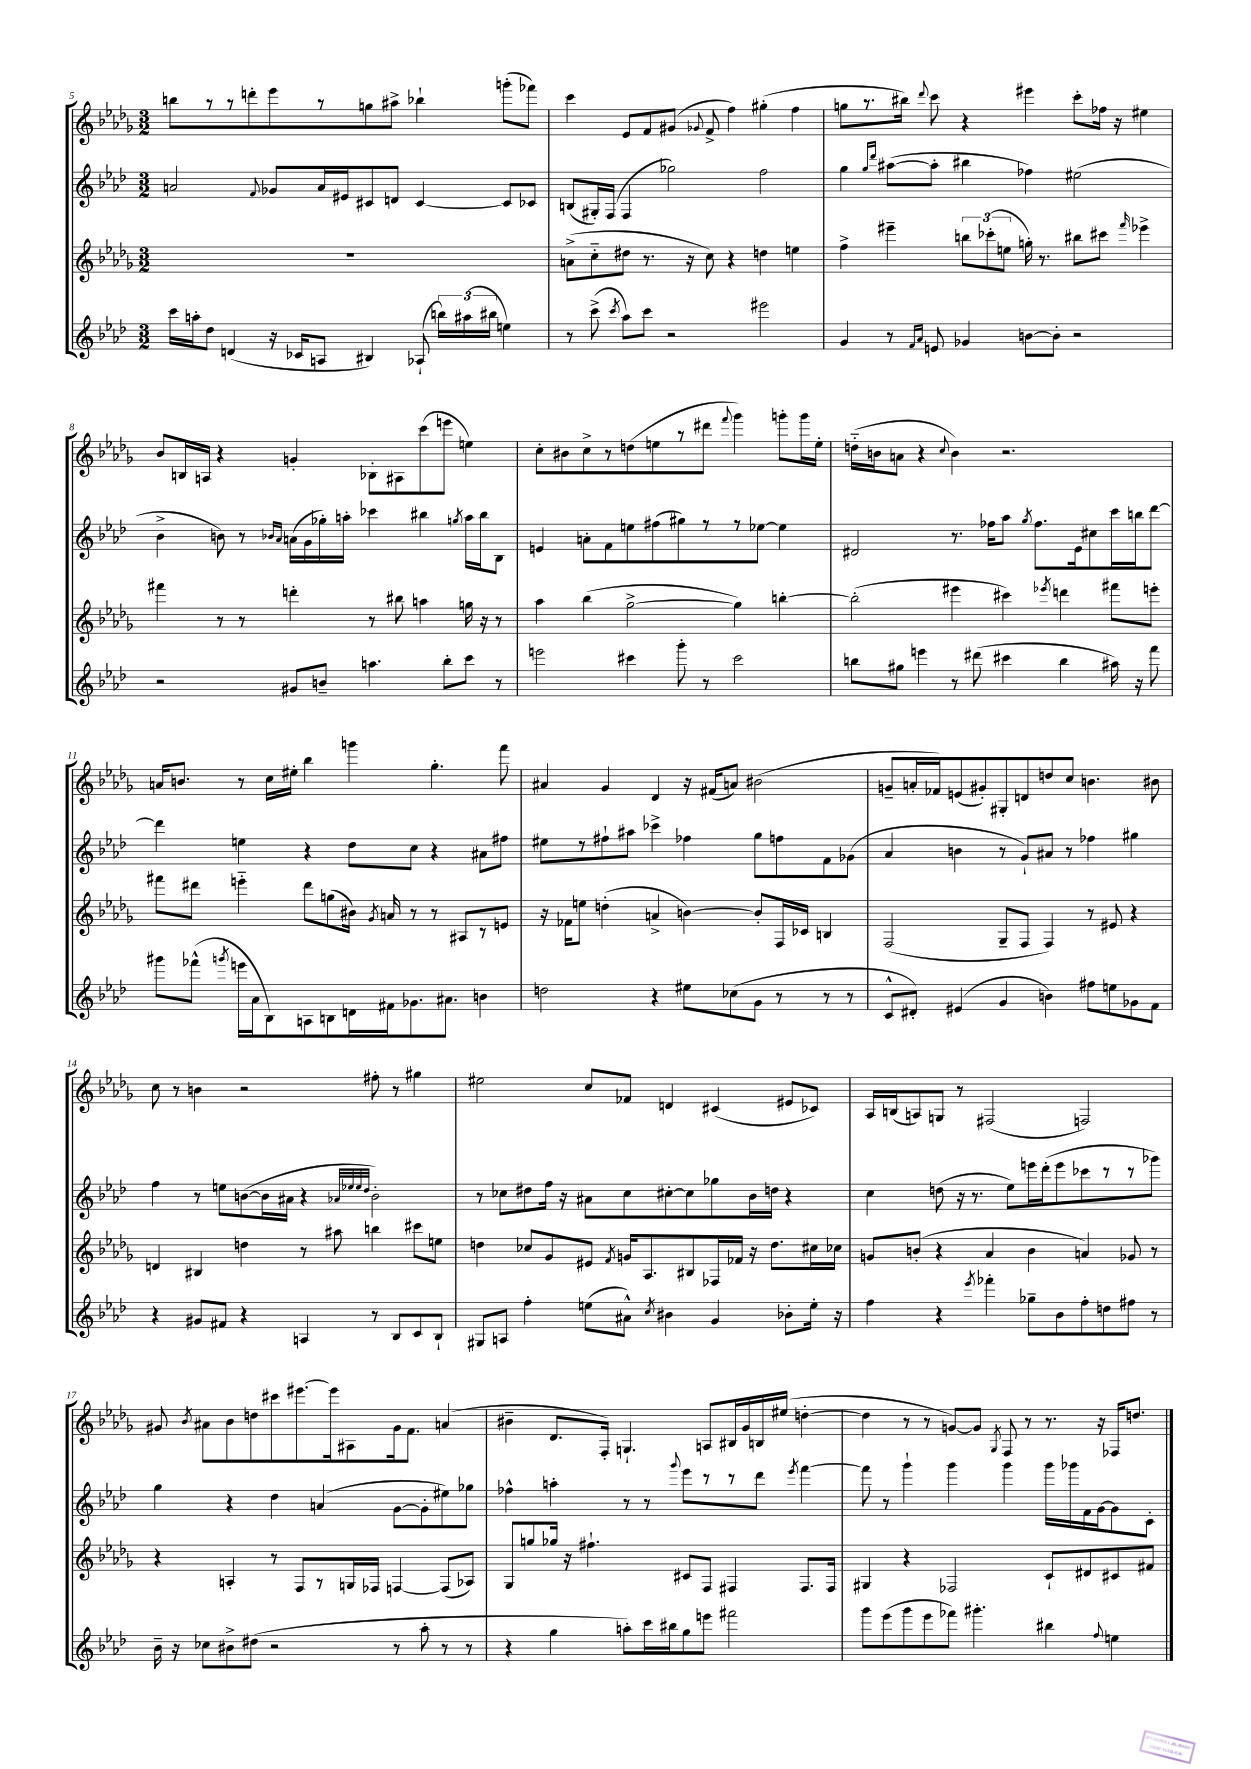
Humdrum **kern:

**kern	**kern	**kern	**kern
*staff4	*staff3	*staff2	*staff1
*clefG2	*clefG2	*clefG2	*clefG2
*k[b-e-a-d-]	*k[b-e-a-d-g-]	*k[b-e-a-d-]	*k[b-e-a-d-g-]
*M3/2	*M3/2	*M3/2	*M3/2
16ccc	1.r	2a	8bb
16aa'	.	.	.
8dd-	.	.	8r
(4d	.	.	8r
.	.	.	8ddd'
.	.	8qqf	.
16r	.	8g-	8eee-
16c-	.	.	.
8A	.	16a	8r
.	.	16e#	.
4B#)	.	8c#	8gg
.	.	8d	8aa#^
(8A-`	.	[4c#	4bb-`
24bb)	.	.	.
(24aa#	.	.	.
24bb#	.	.	.
4ee)	.	8c#]	(8ggg'
.	.	8c-	8fff-)
=	=	=	=
8r	(8a^	(8B	4ccc
(8ccc^	8cc'~	16G#')	.
.	.	(16F	.
8qccc	.	.	.
8aa-)	8dd#	4F	8e-
8ccc	8.r	.	8f
2r	.	2gg-)	(8g#
.	16r	.	.
.	.	.	8qqg-
.	8cc)	.	8f^
.	4r	.	4ff)
2eee#	4dd	2ff	(4gg#'
.	4ee	.	4ff
=	=	=	=
4g	4ff^	4gg	8gg
.	.	.	8.r
.	.	16qqgg	.
.	.	16qqddd-	.
8r	4eee#~	([8aa#	.
.	.	.	16bb#)
16qqf	.	.	.
16qqa-	.	.	8qqddd-
8e	.	8aa#']	8ccc
4g-	12bb	4bb#	4r
.	(12ccc-'	.	.
.	12ee	.	.
[8b	16gg')	4ff-)	4eee#
.	8.r	.	.
8b']	.	.	.
2r	8bb#	(2ee#	8ccc'
.	8ccc#	.	16ff-
.	.	.	16r
.	16qqfff	.	.
.	4eee-^	.	4ee#
=	=	=	=
2r	4fff#	4b-^	8b-
.	.	.	16B
.	.	.	16A
.	8r	8b)	4r
.	8r	8r	.
.	.	16qqb-	.
.	.	16qqa-	.
8g#	4ddd'	(16a	4g'
.	.	16g	.
8b~	.	16gg-')	.
.	.	16aa'	.
4.aa	8r	4ccc-	8B-'
.	8bb#	.	8A#
.	4aa	4bb#	(8ccc
8bb-'	.	.	8eee
.	.	8qgg	.
8ccc	16gg	16aa	4ee)
.	16r	16bb#	.
8r	8r	8B-	.
=	=	=	=
2eee	4aa-	4e	8cc'
.	.	.	8b#
.	(4bb-	8a'	8cc^
.	.	8f	8r
4ccc#	[2gg-^	8ee	(8dd
.	.	(8ff#	8ee
8ggg'	.	8gg#)	8r
8r	.	8r	8ddd#
.	.	.	8qqfff
2ccc#	4gg-])	8r	4ggg-)
.	.	[8ee-	.
.	[4bb'	4ee-]	8ggg'
.	.	.	16ggg
.	.	.	16ee'
=	=	=	=
8bb	(2bb']	2d#	(16dd'~
.	.	.	16b
8gg#	.	.	8a
4eee	.	.	4r
.	.	.	8qqcc
8r	4eee#	8.r	4b)
(8ddd#	.	.	.
.	.	16ff-	.
4ccc#	4ccc#)	8aa-	2.r
.	.	8qgg	.
.	.	8.ff-	.
.	8qeee-	.	.
4bb	4ddd	.	.
.	.	16e-	.
.	.	8cc#	.
16aa#)	8fff#	16ccc	.
16r	.	16bb	.
8fff	8eee'	[8ddd-	.
=	=	=	=
8ggg#	8fff#	4ddd-]	16a
.	.	.	8.b
(8fff-^^	8ddd#	.	.
8qggg	.	.	.
16eee	4eee'~	4ee	8r
16a-	.	.	.
8B-)	.	.	16cc
.	.	.	16ee#'
8A	8ddd#	4r	4bb-
8B	(8gg	.	.
16d	16b#)	8dd-	4ggg
.	8qg-	.	.
16f#	16a	.	.
8.g-	8r	8cc	.
.	8r	4r	4.gg-'
8.a#	.	.	.
.	8A#	.	.
4b	8r	8a#	.
.	8e	8ff#	8fff
=	=	=	=
2dd	16r	8ee#	4a#
.	16f-	.	.
.	8ee	8r	.
.	(4dd'	8ff#`	4g-
.	.	8aa#	.
4r	4a^	4ccc-^	4d-
8ee#	[4b)	4ff-	16r
.	.	.	(16f#
(8cc-	.	.	8a)
8g	8b']	8gg	(2b#
8r	16F	8ff	.
.	16c-	.	.
8r	4B	8f	.
8r	.	(8g-	.
=	=	=	=
8c^^	(2F	4a-	8g~
8d#')	.	.	16a'
.	.	.	16f-)
(4e#	.	4b	(8e
.	.	.	8g#')
4g	8G-~	8r	8G#'
.	8F	8g`)	8d
4b)	4F)	8a#	8dd
.	.	8r	8cc
8ff#	8r	4ff-	4.b
8ee	8e#	.	.
8g-	4r	4gg#	.
8f	.	.	8b#
=	=	=	=
4r	4d	4ff	8cc
.	.	.	8r
8g#	4B#	8r	4b
8f#	.	8ee	.
4r	4dd	([8b	2r
.	.	16b]	.
.	.	16a#	.
4A	8r	4r	.
.	8aa#	.	.
.	.	32qqa-	.
.	.	32qqee-	.
.	.	32qqee-	.
.	.	32qqdd-	.
8r	4bb	2b')	8ff#'
8B-	.	.	8r
8c	8ccc#	.	4gg#
8B-`	8ee	.	.
=	=	=	=
8G#	4dd	8r	2ee#
8A	.	8cc-	.
4ff'	8cc-	8dd#	.
.	8g-	16ff	.
.	.	16r	.
(8ee	8e#	8a#	8cc
.	8qf	.	.
8a#^^)	16g	8cc-	8f-
.	8.A-	.	.
8qcc	.	.	.
4b#	.	[8cc#'	4d
.	8B#	8cc#]	.
4g	16F-	8gg-	(4c#
.	16f-	.	.
.	16r	16b-	.
.	8.dd	16dd	.
8b-'	.	4r	8e#
16ee'	16cc#	.	8c-)
16r	16cc-	.	.
=	=	=	=
4ff	8g	4cc	16A-
.	.	.	(16B
.	(8b'	.	8A)
4r	4r	(8dd	8G
.	.	16r	8r
.	.	8.r	.
8qeee-	.	.	.
4fff-'	4a-	.	(2F#
.	.	8ee-)	.
8gg-~	4b	16eee	.
.	.	(16ddd-'	.
8b-	.	8eee	.
8ff'	4a)	8ccc-	2F)
8dd	.	8r	.
8ff#	8g-	8r	.
8r	8r	8ggg-)	.
=	=	=	=
16b-~	4r	4gg	8g#
16r	.	.	.
.	.	.	8qb-
8cc-	.	.	8a#
8b#^	4A'	4r	8b-
(8dd#	.	.	8dd
2r	8r	4dd-	8ccc#
.	8F	.	[8.eee#
.	8r	(4a	.
.	.	.	16eee#]
.	16G	.	8A#
.	16F-	.	.
8r	[4F	[8g	16g#
.	.	.	8.f
8aa-'	.	8g']	.
8r	(8F]	8ee#)	(4a
8r	8A-)	8gg-	.
=	=	=	=
4r	8G-	4ff-^^	4b#~
.	8gg	.	.
4gg	16gg-	4aa'	8.d-
.	16r	.	.
.	4.ff#`	.	.
.	.	.	16F')
8aa')	.	8r	4.G`
16ccc	.	8r	.
16bb#	.	.	.
.	.	8qqggg	.
8gg	8c#	8eee-	.
8eee	8F	8r	8A
2fff#	4F#	8r	16B#
.	.	.	16g-
.	.	8ddd-	16B
.	.	.	(16ee#
.	.	8qeee-	.
.	8.F#	[4fff	[4dd'
.	16F#	.	.
=	=	=	=
8ggg	4G#	8fff]	4dd]
(8eee-	.	8r	.
8ggg	4r	4ggg`	8r
8eee-	.	.	8r
8fff-)	2F-	4ggg	[8g)
4.ggg#'	.	.	8g]
.	.	.	8qG-
.	.	4ggg	8F
.	.	.	8r
4bb#	8c`	16ggg	8.r
.	.	16ggg-	.
.	8d#	16f	.
.	.	[16g	16r
8qqff	.	.	.
4ee	8c#	8g]	16F-
.	.	.	8.dd
.	8f#	8c'	.
==	==	==	==
*-	*-	*-	*-
